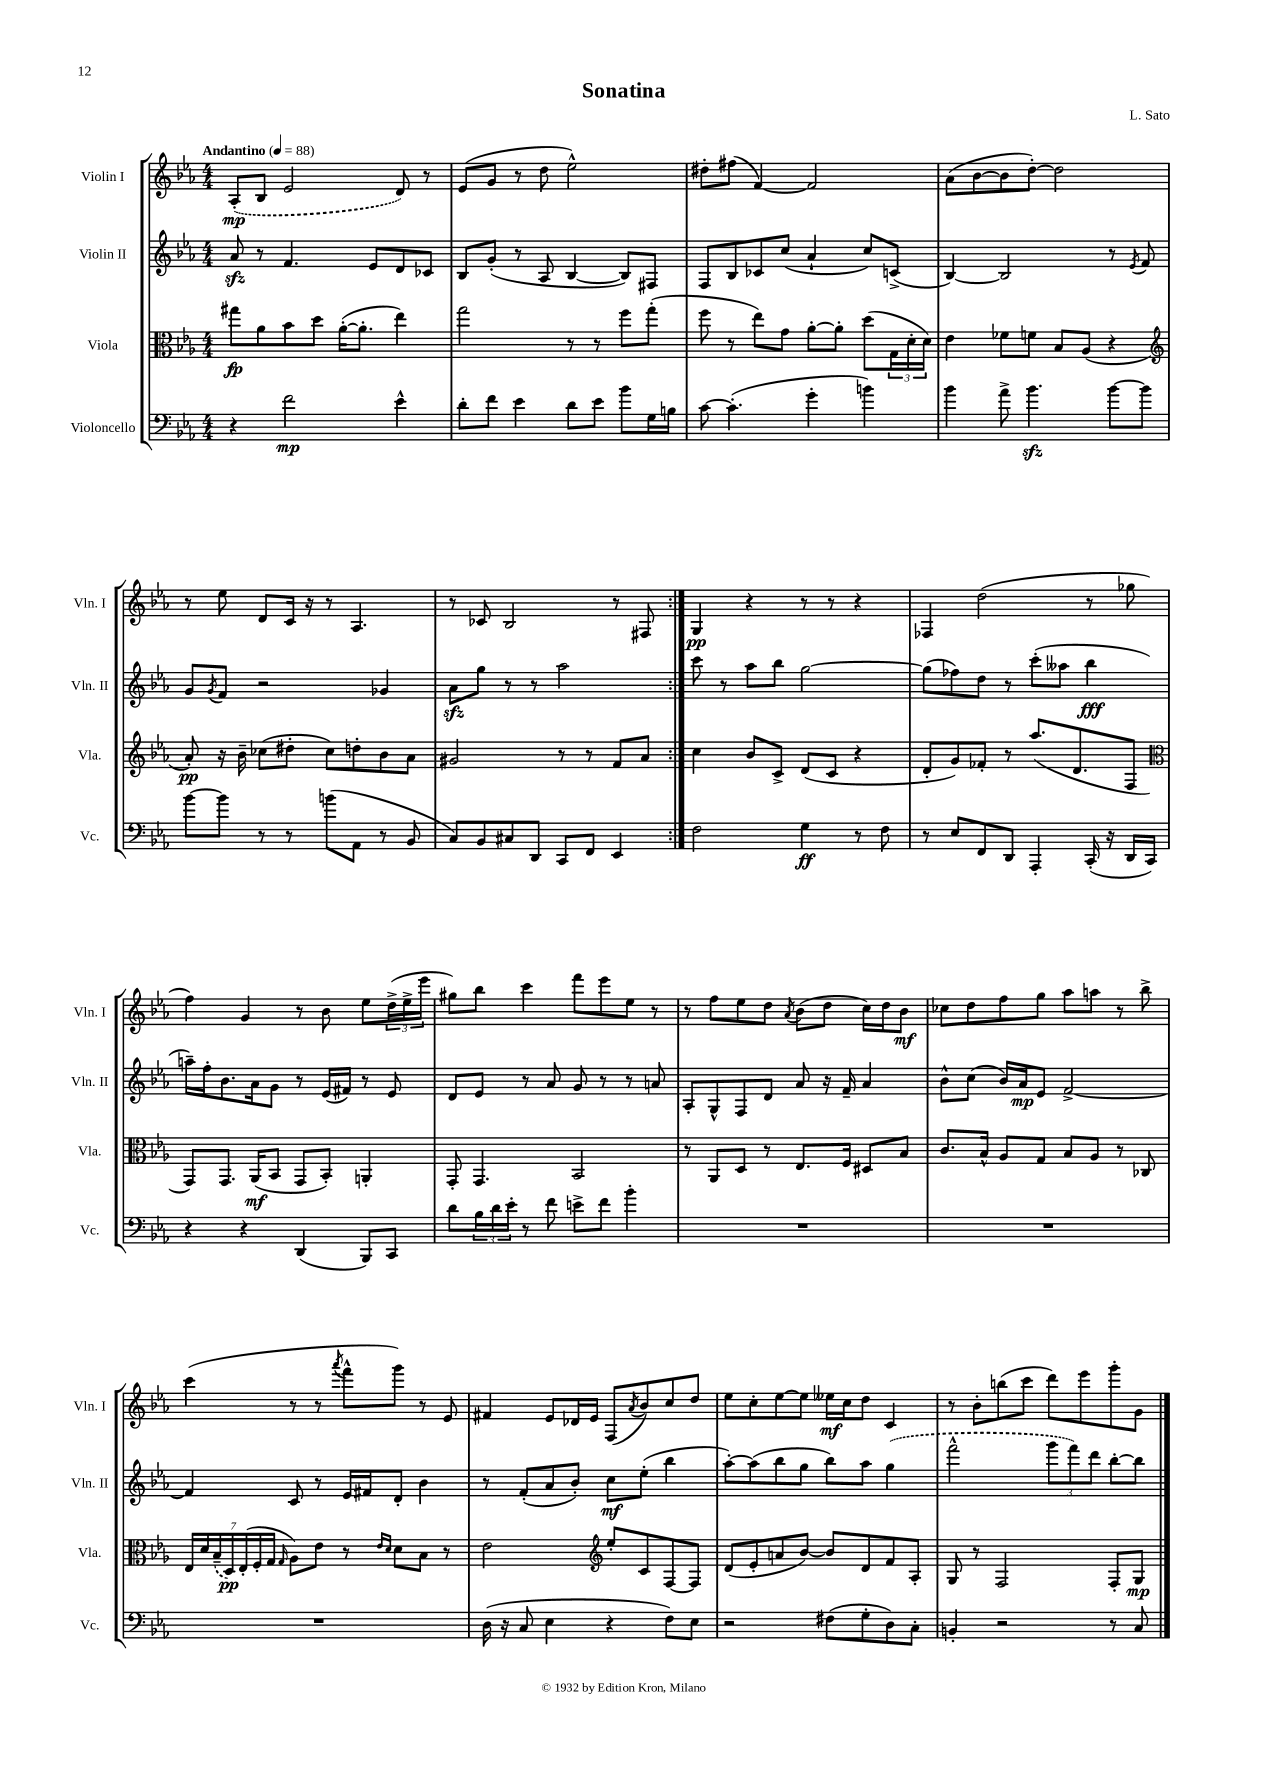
\header { title = "Sonatina" composer = "L. Sato" }
<<
\new StaffGroup <<
\new Staff = "s0" \with { instrumentName = "Violin I" shortInstrumentName = "Vln. I" } {
    \clef treble \key ees \major \numericTimeSignature \time 4/4 \tempo "Andantino" 4 = 88
    \repeat volta 2 { \once \slurDashed aes8-.\mp( bes8 ees'2 d'8) r8 |
    ees'8( g'8 r8 d''8 ees''2-^) |
    dis''8-. fis''8( f'4~) f'2 |
    aes'8( bes'8~ bes'8 d''8~-.) d''2 |
    r8 ees''8 d'8 c'16 r16 r8 aes4. |
    r8 ces'8 bes2 r8 fis8 | }
    g4\pp r4 r8 r8 r4 |
    fes4 d''2( r8 ges''8 |
    f''4) g'4 r8 bes'8 ees''8 \tuplet 3/2 { d''16->( ees''16-> ees'''16 } |
    gis''8) bes''8 c'''4 f'''8 ees'''8 ees''8 r8 |
    r8 f''8 ees''8 d''8 \acciaccatura { aes'8 } bes'8( d''8 c''16) d''16 bes'8\mf |
    ces''8 d''8 f''8 g''8 aes''8 a''8 r8 bes''8-> |
    c'''4( r8 r8 \acciaccatura { aes'''8 } f'''8-^ g'''8) r8 ees'8 |
    fis'4 ees'8 des'16 ees'16 f8( \acciaccatura { aes'8 } bes'8) c''8 d''8 |
    ees''8 c''8-. ees''8~ ees''8 eeses''16\mf c''16 d''8 c'4 |
    r8 bes'8-. b''8( c'''8 d'''8) ees'''8 g'''8-. g'8 \bar "|." |
}
\new Staff = "s1" \with { instrumentName = "Violin II" shortInstrumentName = "Vln. II" } {
    \clef treble \key ees \major \numericTimeSignature \time 4/4
    \repeat volta 2 { aes'8\sfz r8 f'4. ees'8 d'8 ces'8 |
    bes8 g'8-.( r8 aes8 bes4~ bes8) fis8 |
    f8 bes8 ces'8 c''8( aes'4-! c''8) c'8->( |
    bes4~) bes2 r8 \acciaccatura { ees'8 } f'8 |
    g'8 \acciaccatura { g'8 } f'8 r2 ges'4 |
    aes'8\sfz g''8 r8 r8 aes''2 | }
    c'''8 r8 aes''8 bes''8 g''2~ |
    g''8( fes''8) d''8 r8 c'''8-.( aeses''8 bes''4\fff |
    a''16--) f''16-. bes'8. aes'16 g'8 r8 ees'16( fis'16) r8 ees'8 |
    d'8 ees'8 r8 aes'8 g'8 r8 r8 a'8 |
    aes8-. g8-^ f8 d'8 aes'8 r16 f'16-- aes'4 |
    bes'8-^ c''8( bes'16) aes'16\mp ees'8 f'2~-> |
    f'4 c'8 r8 ees'16 fis'16 d'8-. bes'4 |
    r8 f'8-.( aes'8 bes'8-.) c''8\mf ees''8-.( bes''4 |
    aes''8~-.) aes''8( bes''8 g''8 bes''8) aes''8 \once \slurDashed g''4( |
    f'''2-^ \tuplet 3/2 { g'''8 f'''8) d'''8 } bes''8~-. bes''8 \bar "|." |
}
\new Staff = "s2" \with { instrumentName = "Viola" shortInstrumentName = "Vla." } {
    \clef alto \key ees \major \numericTimeSignature \time 4/4
    \repeat volta 2 { gis''8\fp aes'8 bes'8 d''8 aes'16~-.( aes'8.-. ees''4) |
    g''2 r8 r8 f''8 g''8-.( |
    f''8 r8 ees''8) g'8 aes'8~-. aes'8-. d''8( \tuplet 3/2 { g16 d'16-. d'16) } |
    ees'4 fes'8 f'8 bes8 aes8( r4 |
    \clef treble aes'8-.\pp) r16 bes'16-- ces''8( dis''8-. ces''8) d''8-. bes'8 aes'8 |
    gis'2 r8 r8 f'8 aes'8 | }
    c''4 bes'8 c'8-> d'8( c'8 r4 |
    d'8-. g'8) fes'8-. r8 aes''8.( d'8. f8 |
    \clef alto g,8) g,8. aes,16\mf( bes,8 g,8 bes,8-.) a,4-. |
    g,8-. g,4. bes,2 |
    r8 aes,8 d8 r8 ees8. f16 dis8 bes8 |
    c'8. bes16-^ aes8 g8 bes8 aes8 r8 ces8 |
    \tuplet 7/4 { ees16 d'16 \once \slurDashed bes16--( d16\pp) ees16-.( f16-. g16 } \grace { g16 } aes8) ees'8 r8 \grace { ees'16 d'16 } d'8 bes8 r8 |
    ees'2 \clef treble ees''8-. c'8 f8~ f8 |
    d'8( ees'8-. a'8 bes'8~) bes'8 d'8 f'8 aes8-. |
    g8 r8 f2 f8-. g8\mp \bar "|." |
}
\new Staff = "s3" \with { instrumentName = "Violoncello" shortInstrumentName = "Vc." } {
    \clef bass \key ees \major \numericTimeSignature \time 4/4
    \repeat volta 2 { r4 f'2\mp ees'4-^ |
    d'8-. f'8 ees'4 d'8 ees'8 bes'8 g16 b16 |
    c'8~ c'4.-.( g'4-. b'4) |
    bes'4 aes'8-> bes'4.\sfz bes'8~ bes'8 |
    bes'8~ bes'8 r8 r8 b'8( aes,8 r8 bes,8 |
    c8) bes,8 cis8 d,8 c,8 f,8 ees,4 | }
    f2 g4\ff r8 f8 |
    r8 ees8 f,8 d,8 aes,,4-. c,16-.( r16 d,16 c,16) |
    r4 r4 d,4( bes,,8) c,8 |
    d'8 \tuplet 3/2 { bes16 d'16 ees'16-. } r8 f'8 e'8-> f'8 bes'4-. |
    R1 |
    R1 |
    R1 |
    d16( r16 c8 ees4 r4 f8) ees8 |
    r2 fis8( g8-. d8) c8-. |
    b,4-. r2 r8 c8 \bar "|." |
}
>>
>>
\layout { \context { \Score \remove "Bar_number_engraver" } }
